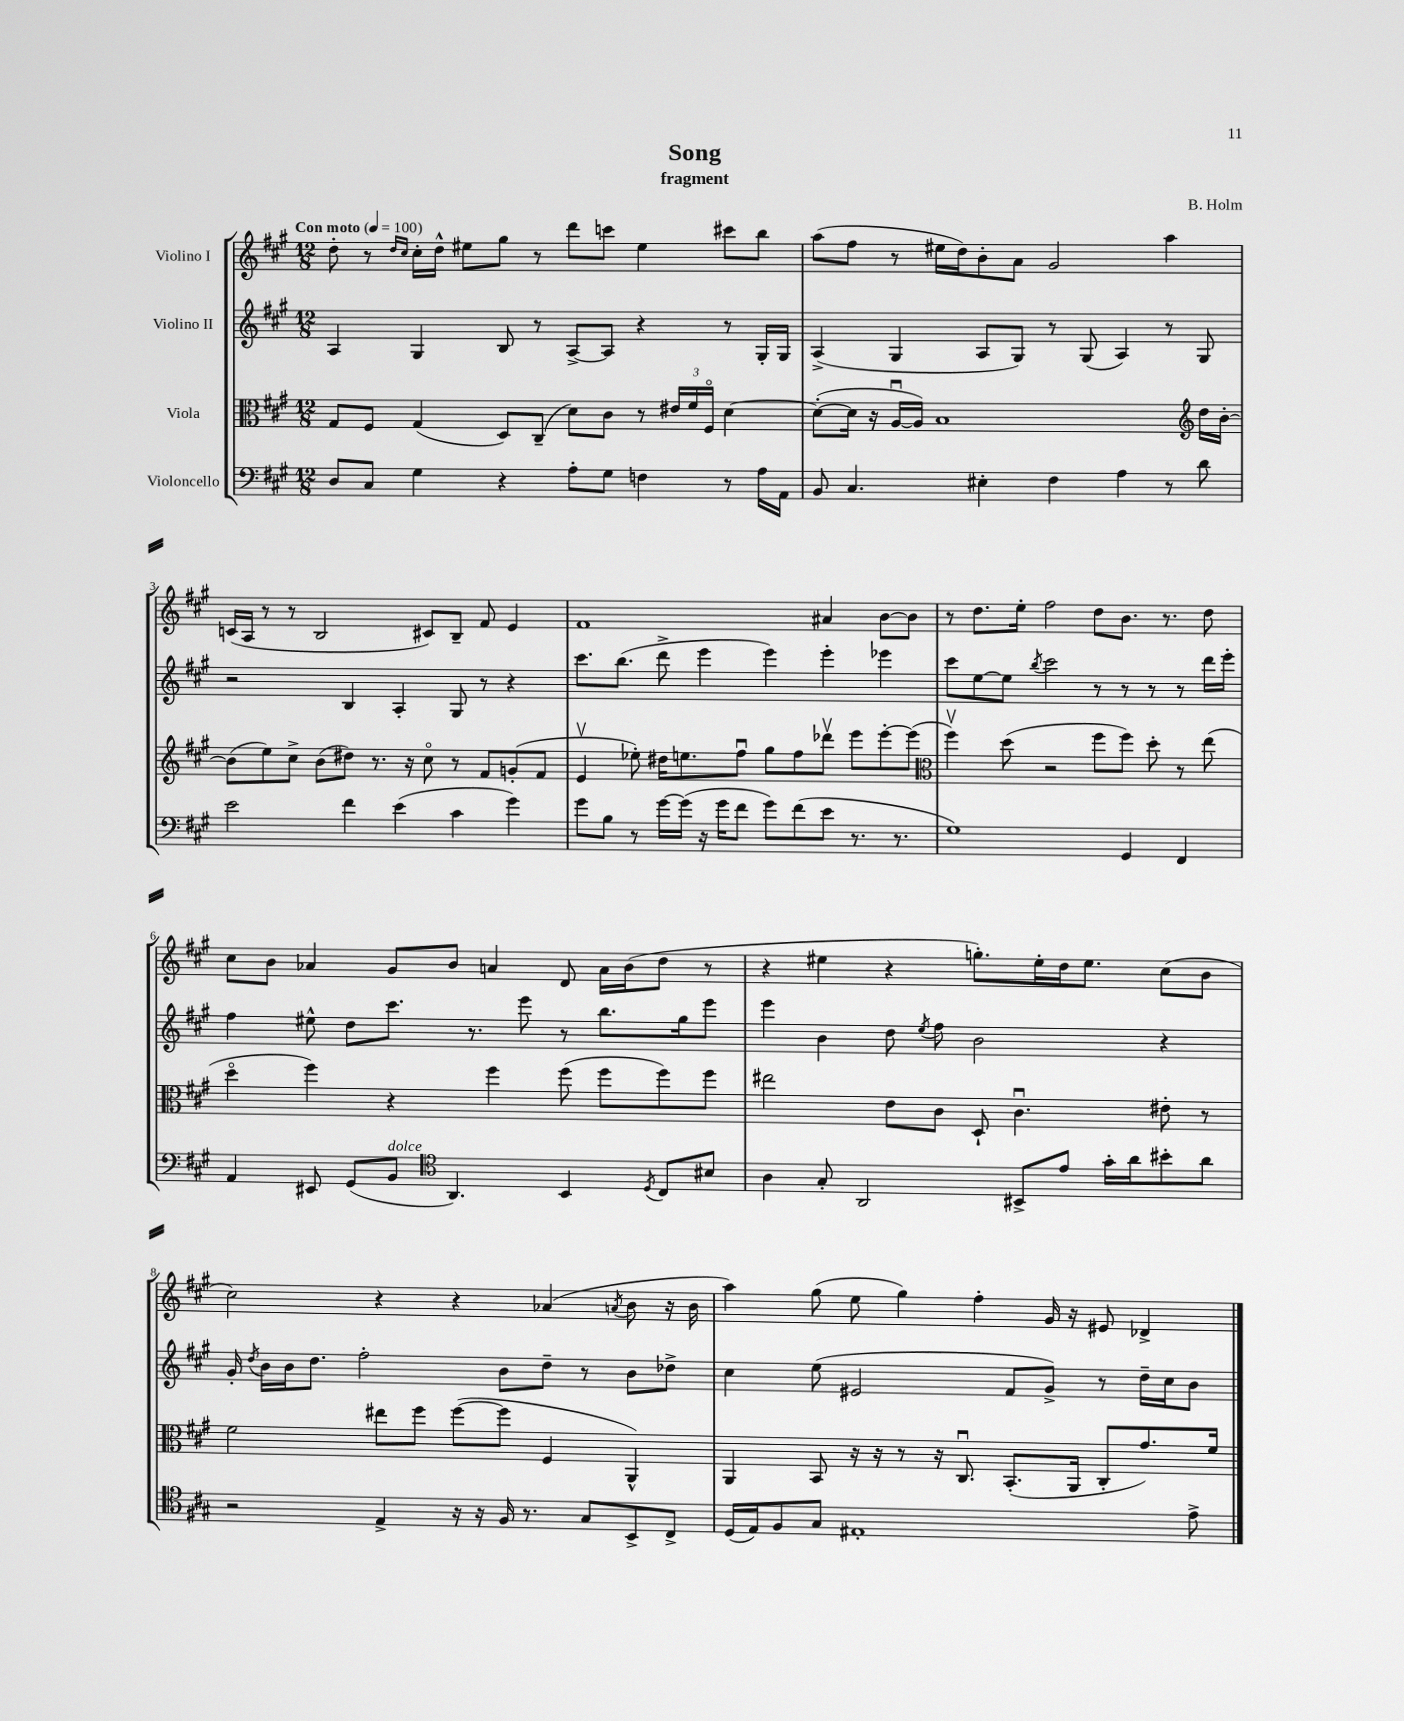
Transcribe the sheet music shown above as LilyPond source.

\header { title = "Song" composer = "B. Holm" subtitle = "fragment" }
<<
\new StaffGroup <<
\new Staff = "s0" \with { instrumentName = "Violino I" } {
    \clef treble \key a \major \numericTimeSignature \time 12/8 \tempo "Con moto" 4 = 100
    \autoBeamOff d''8-. r8 \grace { d''16[ cis''16] } cis''16[-. d''16]-^ eis''8[ gis''8] r8 d'''8[ c'''8] eis''4 cis'''8[ b''8] |
    a''8[( fis''8] r8 eis''16[ d''16) b'8-. a'8] gis'2 a''4 |
    c'16[( a16] r8 r8 b2 cis'8[) b8]-- fis'8 e'4 |
    fis'1 ais'4 b'8[~ b'8] |
    r8 d''8.[ e''16]-. fis''2 d''8[ b'8.] r8. d''8 |
    cis''8[ b'8] aes'4 gis'8[ b'8] a'4 d'8 a'16[ b'16( d''8] r8 |
    r4 eis''4 r4 g''8.[-.) eis''16-. d''16 eis''8.] cis''8[( b'8] |
    cis''2) r4 r4 aes'4( \acciaccatura { a'8 } b'8 r16 b'16 |
    a''4) gis''8( e''8 gis''4) fis''4-. gis'16 r16 eis'8 des'4-> \bar "|." |
}
\new Staff = "s1" \with { instrumentName = "Violino II" } {
    \clef treble \key a \major \numericTimeSignature \time 12/8
    \autoBeamOff a4 gis4 b8 r8 a8[~-> a8] r4 r8 gis16[-. gis16] |
    a4->( gis4 a8[ gis8]) r8 gis8( a4) r8 gis8 |
    r2 b4 a4-. gis8 r8 r4 |
    cis'''8.[ b''8.]( d'''8-> e'''4 e'''4) e'''4-. ees'''4 |
    cis'''8[ e''8~ e''8] \acciaccatura { b''8 } cis'''2 r8 r8 r8 r8 d'''16[ e'''16]-. |
    fis''4 eis''8-^ d''8[ cis'''8.] r8. e'''8 r8 b''8.[ gis''16 e'''8] |
    e'''4 b'4 d''8 \acciaccatura { e''8 } fis''8 b'2 r4 |
    gis'16-. \acciaccatura { d''8 } b'16[ b'16 d''8.] fis''2-. b'8[ d''8]-- r8 b'8[ des''8]-> |
    cis''4 e''8( eis'2 fis'8[ gis'8]->) r8 d''16[-- cis''16 b'8] \bar "|." |
}
\new Staff = "s2" \with { instrumentName = "Viola" } {
    \clef alto \key a \major \numericTimeSignature \time 12/8
    \autoBeamOff gis8[ fis8] gis4( d8[) cis8]--( d'8[) cis'8] r8 \tuplet 3/2 { eis'16[ fis'16 fis16]\flageolet } d'4~ |
    d'8[~-.( d'16] r16 a16[~\downbow a16]) b1 \clef treble d''16[ b'16]~-. |
    b'8[( e''8) cis''8]-> b'8[( dis''8]) r8. r16 cis''8\flageolet r8 fis'8[ g'8-.( fis'8] |
    e'4\upbow ees''8-.) dis''16[ e''8. fis''8]\downbow gis''8[ fis''8 des'''8]\upbow e'''8[ e'''8~-. e'''8]( |
    \clef alto fis''4\upbow) d''8( r2 fis''8[ fis''8]) d''8-. r8 e''8( |
    d''4\flageolet fis''4) r4 fis''4 fis''8( fis''8[ fis''8) fis''8] |
    eis''2 e'8[ cis'8] d8-! cis'4.\downbow eis'8-. r8 |
    fis'2 eis''8[ fis''8] fis''8[~( fis''8] fis4 a,4-^) |
    a,4 b,8 r16 r16 r8 r16 cis8.\downbow b,8.[-.( a,16] cis8[-. gis'8.) fis'16] \bar "|." |
}
\new Staff = "s3" \with { instrumentName = "Violoncello" } {
    \clef bass \key a \major \numericTimeSignature \time 12/8
    \autoBeamOff d8[ cis8] gis4 r4 a8[-. gis8] f4 r8 a16[ a,16] |
    b,8 cis4. eis4-. fis4 a4 r8 d'8 |
    e'2 fis'4 e'4( cis'4 gis'4) |
    gis'8[ b8] r8 gis'16[~ gis'16]( r16 gis'16[ fis'8] gis'8[) fis'8( e'8] r8. r8. |
    gis1) gis,4 fis,4 |
    a,4 eis,8 gis,8[( b,8]^\markup { \italic "dolce" } \clef tenor a,4.) b,4 \acciaccatura { d8 } cis8[ bis8] |
    a4 gis8-. a,2 bis,8[-> e'8] gis'16[-. a'16 bis'8-. a'8] |
    r2 e4-> r16 r16 fis16 r8. gis8[ b,8-> cis8]-> |
    d16[( e16) fis8 gis8] eis1-. e'8-> \bar "|." |
}
>>
>>
